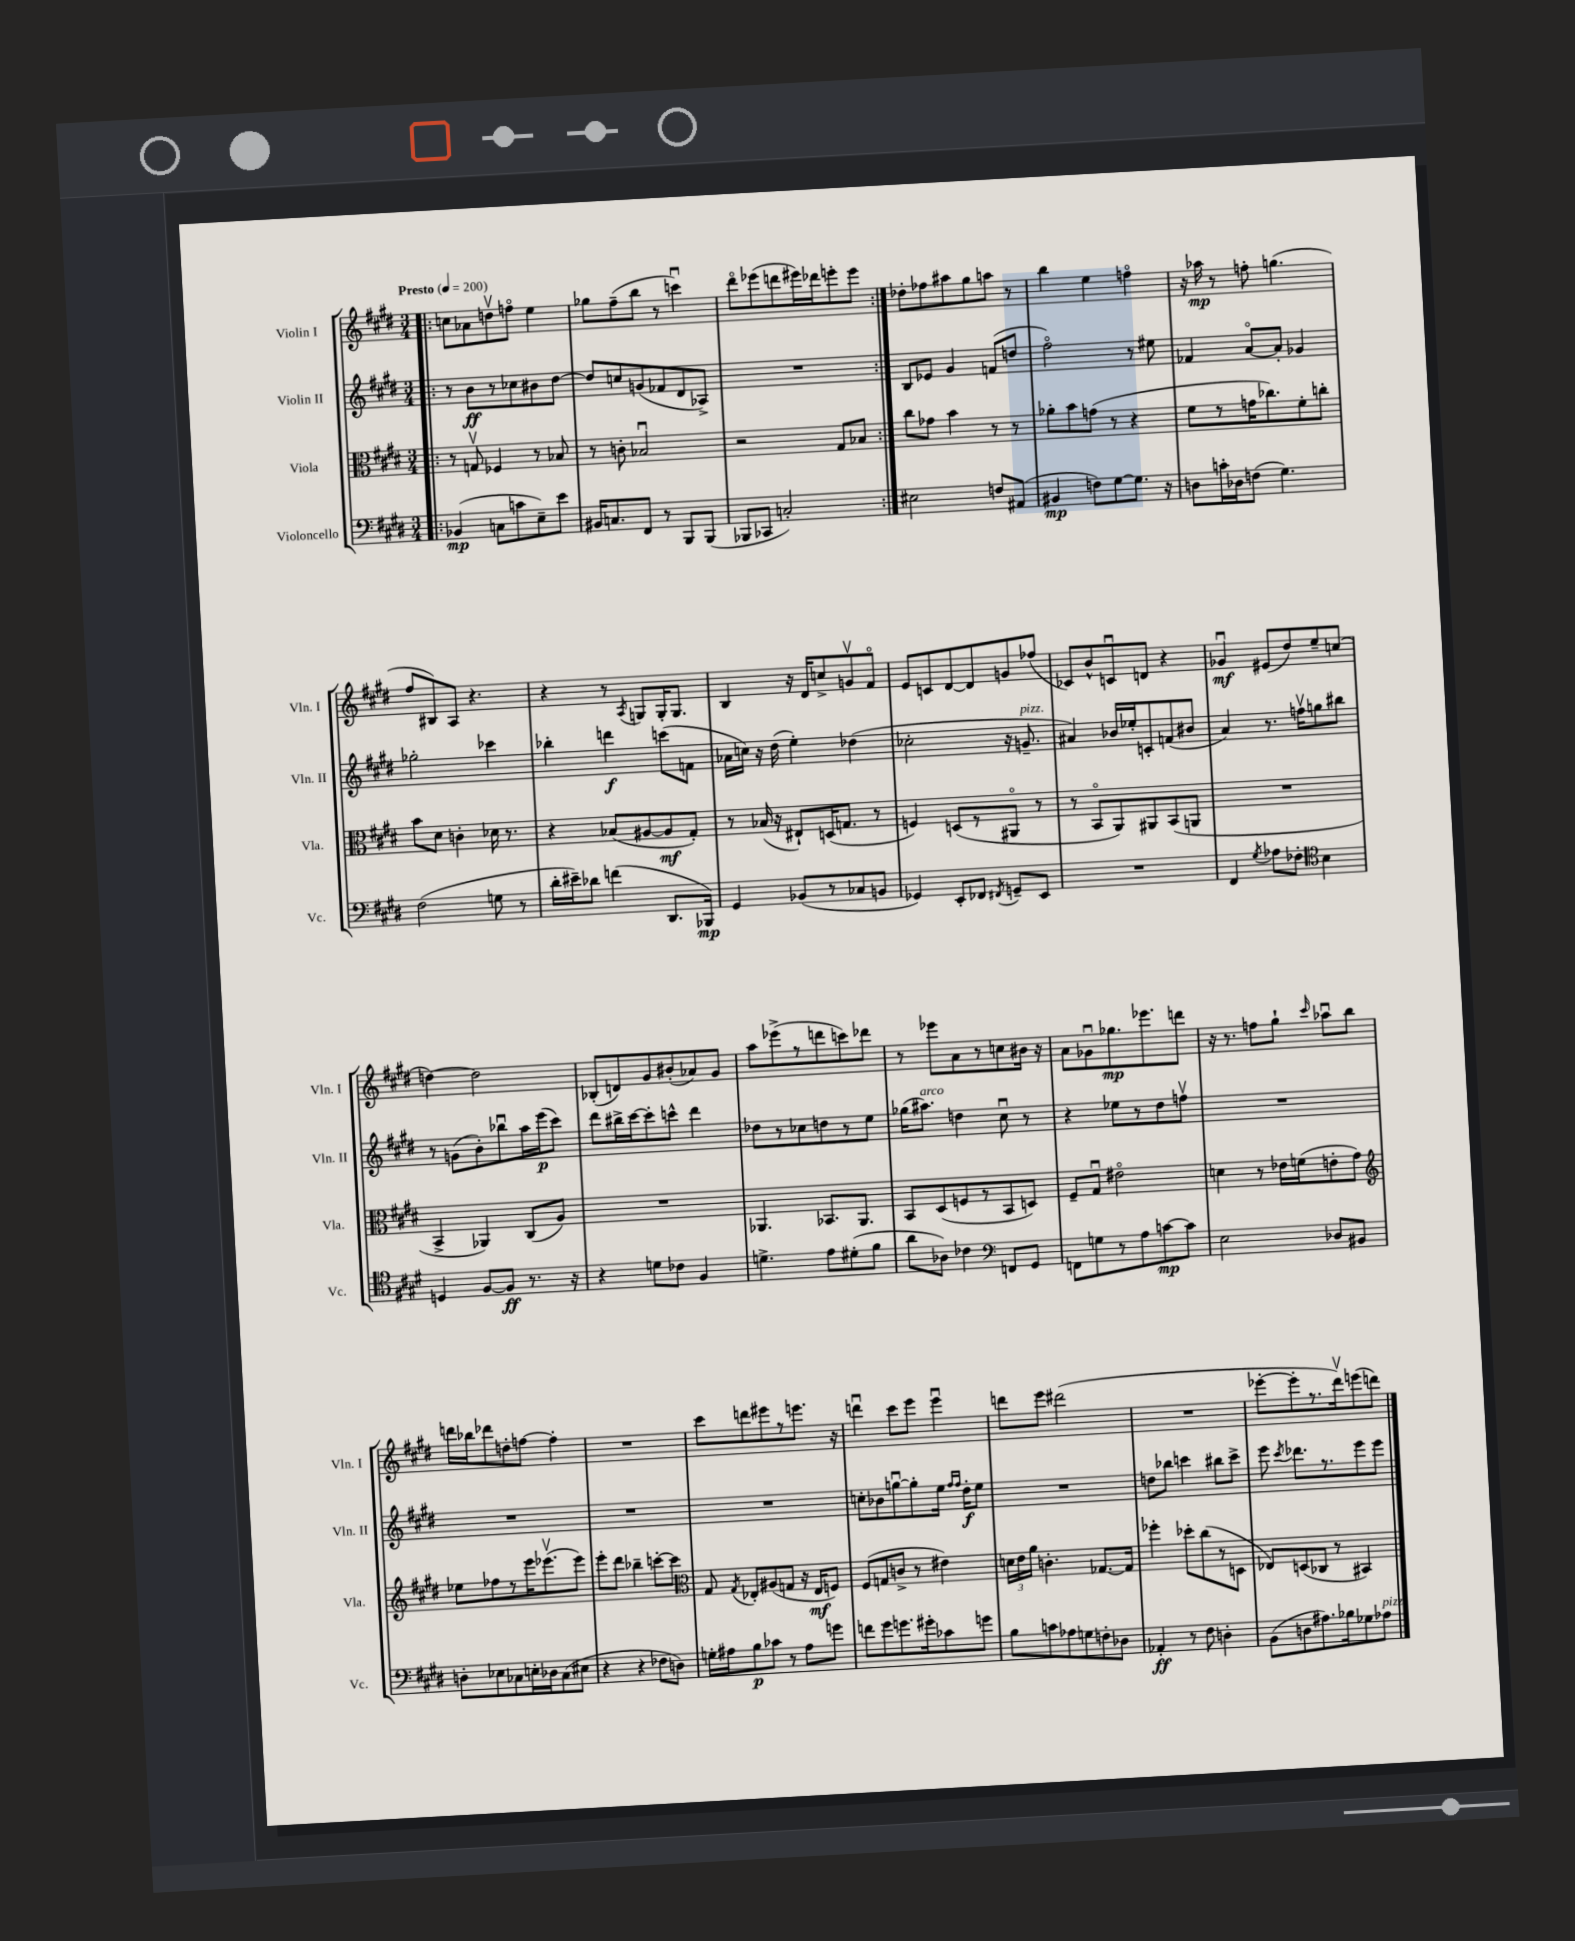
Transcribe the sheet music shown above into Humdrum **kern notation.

**kern	**dynam	**kern	**dynam	**kern	**dynam	**kern	**dynam
*part4	*part4	*part3	*part3	*part2	*part2	*part1	*part1
*staff4	*staff4	*staff3	*staff3	*staff2	*staff2	*staff1	*staff1
*I"Violoncello	*	*I"Viola	*	*I"Violin II	*	*I"Violin I	*
*I'Vc.	*	*I'Vla.	*	*I'Vln. II	*	*I'Vln. I	*
*clefF4	*	*clefC3	*	*clefG2	*	*clefG2	*
*k[f#c#g#d#]	*	*k[f#c#g#d#]	*	*k[f#c#g#d#]	*	*k[f#c#g#d#]	*
*M3/4	*	*M3/4	*	*M3/4	*	*M3/4	*
*MM200	*	*MM200	*	*MM200	*	*MM200	*
=1!|:	=1!|:	=1!|:	=1!|:	=1!|:	=1!|:	=1!|:	=1!|:
!	!	!	!	!	!	!LO:TX:a:B:t=Presto	!
(4BB-X/	mp	8r	.	8r	.	8ccn\L	.
.	.	8Gnv/	.	8b\L	ff	8a-X\	.
8Cn\L	.	4F-X/	.	8r	.	8ddnv\	.
8cn\	.	.	.	8cc-X\	.	8ffn\J	.
8E~\)	.	8r	.	8b#X\	.	4ee\	.
8e\J	.	8B-X/	.	[8dd#\J	.	.	.
=2	=2	=2	=2	=2	=2	=2	=2
16BB#X/KL	.	8r	.	8dd#/L]	.	8gg-X\L	.
8.Cn/	.	.	.	.	.	.	.
.	.	8cn'\	.	8ccn/	.	(8ff#~\	.
8FF#/J	.	2B-Xu/	.	(8gn/	.	8bb\J	.
8r	.	.	.	8f-X/	.	8r	.
8BBB/L	.	.	.	8d#/	.	4cccnu\)	.
(8BBB/J	.	.	.	8A-X^/J)	.	.	.
=3	=3	=3	=3	=3	=3	=3	=3
8BBB-X/L	.	2r	.	2.r	.	8ddd#\L	.
8CC-X/J	.	.	.	.	.	(8eee-X\	.
2Cn'/)	.	.	.	.	.	8dddn\	.
.	.	.	.	.	.	16eee#X\L)	.
.	.	.	.	.	.	16ddd-X\J	.
.	.	8G#/L	.	.	.	8eeen'\	.
.	.	8B-X/J	.	.	.	8eee\J	.
=4:|!	=4:|!	=4:|!	=4:|!	=4:|!	=4:|!	=4:|!	=4:|!
2E#X\	.	8cc#\L	.	8B/L	.	8dd-X'\L	.
.	.	8g-X\J	.	8e-X/J	.	8ff-X\	.
.	.	4b\	.	4g#/	.	8aa#X\	.
.	.	.	.	.	.	8gg#\	.
8Fn/L	.	8r	.	(8fn/L	.	8aan\J	.
(8AA#X/J	.	8r	.	8ddn/J	.	8r	.
=5	=5	=5	=5	=5	=5	=5	=5
4BB#X/	mp	8a-X'\L	.	2ff#\)	.	4bb\	.
.	.	8b\	.	.	.	.	.
8Fn\L)	.	(8gn\J	.	.	.	4ee\	.
[8G#\	.	8r	.	.	.	.	.
8.G#\J]	.	4r	.	8r	.	4ffn\	.
.	.	.	.	8ee#X\	.	.	.
16r	.	.	.	.	.	.	.
=6	=6	=6	=6	=6	=6	=6	=6
8Dn\L	.	8f#\L	.	4f-X/	.	16r	.
.	.	.	.	.	.	16aa-X\	mp
16cn'\L	.	8r	.	.	.	8r	.
16D-X\J	.	.	.	.	.	.	.
(8Fn\J	.	16gn\K	.	[8a/L	.	8ffn'\	.
.	.	8.cc-X\)	.	.	.	.	.
4.G#\)	.	.	.	8a'/J]	.	(4.ggn\	.
.	.	8f#'\	.	4g-X/	.	.	.
.	.	8ccn'\J	.	.	.	.	.
!!LO:LB:g=z
=7	=7	=7	=7	=7	=7	=7	=7
(2F#\	.	8b\L	.	2gg-X'\	.	8ff#/L	.
.	.	8d#\J	.	.	.	8B#X/)	.
.	.	4cn'\	.	.	.	8A/J	.
.	.	.	.	.	.	4.r	.
8Gn\	.	16d-X\	.	4ccc-X\	.	.	.
.	.	8.r	.	.	.	.	.
8r	.	.	.	.	.	.	.
=8	=8	=8	=8	=8	=8	=8	=8
16d#'\LL	.	4r	.	4bb-X'\	.	4r	.
16e#X~\J)	.	.	.	.	.	.	.
8d-X\J	.	.	.	.	.	.	.
(4fn\	.	(8B-X/L	.	4dddn\	f	8r	.
.	.	.	.	.	.	8qA/	.
.	.	[8A#X/	.	.	.	8Gn/L	.
8.DD#/L	.	8A#/]	mf	(8cccn\L	.	16G'/K	.
.	.	.	.	.	.	8.G/J	.
.	.	8G#'/J)	.	8fn\J	.	.	.
16BBB-X/Jk)	mp	.	.	.	.	.	.
=9	=9	=9	=9	=9	=9	=9	=9
4GG#/	.	8r	.	16a-X\LL	.	4B/	.
.	.	.	.	16ccn\JJ)	.	.	.
.	.	(16B-X/	.	16r	.	.	.
.	.	16r	.	(16dd#\	.	.	.
(8BB-X/L	.	8E#X`/L)	.	4ee'\)	.	16r	.
.	.	.	.	.	.	16d#/KL	.
8r	.	(16Dn/K	.	.	.	8ccn^/	.
.	.	8.Gn/J	.	.	.	.	.
8C-X/	.	.	.	(4dd-X\	.	8gnv/	.
8BBn/J	.	8r	.	.	.	8f#/J	.
=10	=10	=10	=10	=10	=10	=10	=10
4GG-X/)	.	4Fn/)	.	2cc-X'\	.	8e/L	.
.	.	.	.	.	.	8cn/	.
8EE'/L	.	(8Dn/L	.	.	.	[8d#/	.
8FF-X/J	.	8r	.	.	.	8d#/]	.
8qFF#X/	.	.	.	.	.	.	.
8GGn~/L	.	8AA#X/J	.	16r	.	8gn/	.
!	!	!	!	!LO:TX:a:i:t=pizz.	!	!	!
.	.	.	.	8.gn~/	.	.	.
8EE/J	.	8r	.	.	.	(8ff-X/J	.
=11	=11	=11	=11	=11	=11	=11	=11
2.r	.	8r	.	4a#X/)	.	8c-X/L)	.
.	.	8BB/L	.	.	.	8b^^/	.
.	.	8AA/)	.	16b-X/LL	.	8cnu/	.
.	.	.	.	16ee-X'/J	.	.	.
.	.	8AA#X/	.	8cn'/	.	8dn/J	.
.	.	(8BB/	.	(8fn/	.	4r	.
.	.	8AAn/J	.	8b#X/J	.	.	.
=12	=12	=12	=12	=12	=12	=12	=12
4FF#/	.	2.r	.	4a/)	.	4g-Xu/	mf
8qG#/	.	.	.	.	.	.	.
8A-X\L	.	.	.	8.r	.	(8e#X/L	.
8F-X'\J	.	.	.	.	.	8dd#/)	.
.	.	.	.	16ffnv\KL	.	.	.
*clefC4	*	*	*	*	*	*	*
4B\	.	.	.	8ggn\	.	8ee~/	.
.	.	.	.	8bb#X\J	.	(8ccn/J	.
!!LO:LB:g=z
=13	=13	=13	=13	=13	=13	=13	=13
4Dn/	.	4BB^/	.	8r	.	[4ddn\)	.
.	.	.	.	(8gn\L	.	.	.
[8F#/L	.	4AA-X/)	.	8b'\)	.	2dd\]	.
8F#/J]	ff	.	.	8bb-Xu\	.	.	.
8.r	.	(8C#/L	.	16aa\L	.	.	.
.	.	.	.	(16eee\J	p	.	.
.	.	8A/J)	.	8ccc#\J)	.	.	.
16r	.	.	.	.	.	.	.
=14	=14	=14	=14	=14	=14	=14	=14
4r	.	2.r	.	8ddd#\L	.	(8B-X'/L	.
.	.	.	.	16bb#X^\L	.	8dn/)	.
.	.	.	.	[16ccc#\J	.	.	.
8dn\L	.	.	.	8ccc#'\]	.	8g#/	.
8c-X\J	.	.	.	8cccn^^\J	.	(8b#X'/	.
4F#/	.	.	.	4ddd#\	.	8a-X/)	.
.	.	.	.	.	.	8g#/J	.
=15	=15	=15	=15	=15	=15	=15	=15
4.dn^\	.	4.AA-X/	.	8dd-X\L	.	8aa\L	.
.	.	.	.	8r	.	(8eee-X^\	.
.	.	.	.	8cc-X\	.	8r	.
8e\L	.	8.BB-X/L	.	8ddn\	.	8dddn\	.
(8d#X'\	.	.	.	8r	.	8cccn\)	.
.	.	8.AA-/J	.	.	.	.	.
8f#\J	.	.	.	8ee\J	.	8ddd-X\J	.
=16	=16	=16	=16	=16	=16	=16	=16
8a\L	.	8BB/L	.	(16gg-X\KL	.	8r	.
!	!	!	!	!LO:TX:a:i:t=arco	!	!	!
.	.	.	.	8.aa#X\J)	.	.	.
8A-X\J)	.	(8D#/	.	.	.	8eee-X\L	.
4c-X\	.	8Fn/	.	4ddn\	.	8a\	.
.	.	8r	.	.	.	8r	.
*clefF4	*	*	*	*	*	*	*
8FFn/L	.	8BB/	.	8cc#u\	.	8ccn\	.
8GG#/J	.	8Dn/J)	.	8r	.	16b#X\Jk	.
.	.	.	.	.	.	16r	.
=17	=17	=17	=17	=17	=17	=17	=17
8FFn\L	.	8F#~/L	.	4r	.	8a\L	.
8Gn\	.	8G#u/J	.	.	.	8g-Xu\	.
8r	.	2e#X\	.	8ee-X\L	.	8.gg-X\	mp
8A\	.	.	.	8r	.	.	.
.	.	.	.	.	.	8.eee-X\	.
[8cn\	mp	.	.	8dd#\	.	.	.
8c\J]	.	.	.	8ffnv\J	.	8dddn\J	.
=18	=18	=18	=18	=18	=18	=18	=18
2E\	.	4dn\	.	2.r	.	16r	.
.	.	.	.	.	.	8.r	.
.	.	8r	.	.	.	8ffn\L	.
.	.	16e-X\LL	.	.	.	8gg#`\J	.
.	.	(16fn\J	.	.	.	.	.
.	.	.	.	.	.	16qqccc#/	.
8D-X/L	.	8en'\	.	.	.	8aa-Xu\L	.
8BB#X/J	.	8g#\J)	.	.	.	8bb\J	.
!!LO:LB:g=z
=19	=19	=19	=19	=19	=19	=19	=19
*	*	*clefG2	*	*	*	*	*
8Dn'\L	.	8ee-X\L	.	2.r	.	16dddn\LL	.
.	.	.	.	.	.	16bb-X\J	.
8E-X\	.	8ff-X\	.	.	.	8ddd-X\	.
8C-X\	.	8r	.	.	.	8ddn'\	.
16En'\L	.	16eee\K	.	.	.	[8ffn\J	.
16D-X\J	.	(8.eee-Xv\	.	.	.	.	.
(8C-\	.	.	.	.	.	4ff'\]	.
8E#X\J	.	8eee-\J)	.	.	.	.	.
=20	=20	=20	=20	=20	=20	=20	=20
4r	.	8eee'\L	.	2.r	.	2.r	.
.	.	8ddd#\J	.	.	.	.	.
4r	.	4bb-X~\	.	.	.	.	.
8F-X\L	.	[8cccn'\L	.	.	.	.	.
8Dn\J)	.	8ccc\J]	.	.	.	.	.
=21	=21	=21	=21	=21	=21	=21	=21
*	*	*clefC3	*	*	*	*	*
16Gn'\LL	.	8G#/	.	2.r	.	8ccc#\L	.
16A#X\J	.	.	.	.	.	.	.
.	.	8qG#/	.	.	.	.	.
8B\	p	8E-X'/L	.	.	.	8dddn\	.
8c-X\J	.	(8A#X/	.	.	.	8eee#X\	.
8r	.	8Gn/J	.	.	.	8r	.
8A#\L	.	16r	.	.	.	8.eeen\J	.
.	.	16E-/KL	mf	.	.	.	.
8gn\J	.	8Fn/J)	.	.	.	.	.
.	.	.	.	.	.	16r	.
=22	=22	=22	=22	=22	=22	=22	=22
8fn\L	.	(8F#/L	.	8ccn'\L	.	4dddnu\	.
8g#\	.	8Gn/	.	8b-X\	.	.	.
8.gn\	.	8cn^/J	.	[8ggnu\	.	8ccc#\L	.
.	.	8r	.	8gg'\]	.	8eee\J	.
16g#X'\k	.	.	.	.	.	.	.
8c-X\	.	4e#X\)	.	16ee\Jk	.	4eeeu\	.
.	.	.	.	16qqff#/LL	.	.	.
.	.	.	.	16qqff#/JJ	.	.	.
.	.	.	.	16dd#'\KL	f	.	.
8gn\J	.	.	.	8ee\J	.	.	.
=23	=23	=23	=23	=23	=23	=23	=23
8B\L	.	24dn\LL	.	2.r	.	8dddn\L	.
.	.	24e\	.	.	.	.	.
.	.	24a\JJ	.	.	.	.	.
8cn\	.	4.cn'\	.	.	.	8eee\J	.
8A-X\	.	.	.	.	.	(2ddd#X\	.
8Gn\	.	.	.	.	.	.	.
8Fn'\	.	[8.G-X/L	.	.	.	.	.
8D-X\J	.	.	.	.	.	.	.
.	.	16G-/Jk]	.	.	.	.	.
=24	=24	=24	=24	=24	=24	=24	=24
4AA-X'/	ff	4ff-X'\	.	8ddn\L	.	2.r	.
.	.	.	.	8bb-X\J	.	.	.
8r	.	8dd-X'\L	.	4cccn\	.	.	.
8F#\	.	(8cc#\	.	.	.	.	.
4Dn'\	.	8r	.	8bb#X\L	.	.	.
.	.	8Dn\J	.	8ccc^\J	.	.	.
=25	=25	=25	=25	=25	=25	=25	=25
(8BB\L	.	8E-X/L)	.	8eee\	.	[8eee-X'\L	.
.	.	.	.	8qccc#/	.	.	.
8Dn\	.	(8Dn/	.	8.ddd-X\L	.	8eee-'\]	.
8.A#X\)	.	8C-X/J	.	.	.	8.r	.
.	.	.	.	8.r	.	.	.
.	.	8r	.	.	.	.	.
16B-X\k	.	.	.	.	.	16ddd#v\k)	.
8G-X\	.	4BB#X/)	.	8eee\	.	(8eeen\	.
!LO:TX:a:i:t=pizz.	!	!	!	!	!	!	!
8A-X\J	.	.	.	8eee\J	.	8dddn\J)	.
==	==	==	==	==	==	==	==
*-	*-	*-	*-	*-	*-	*-	*-
